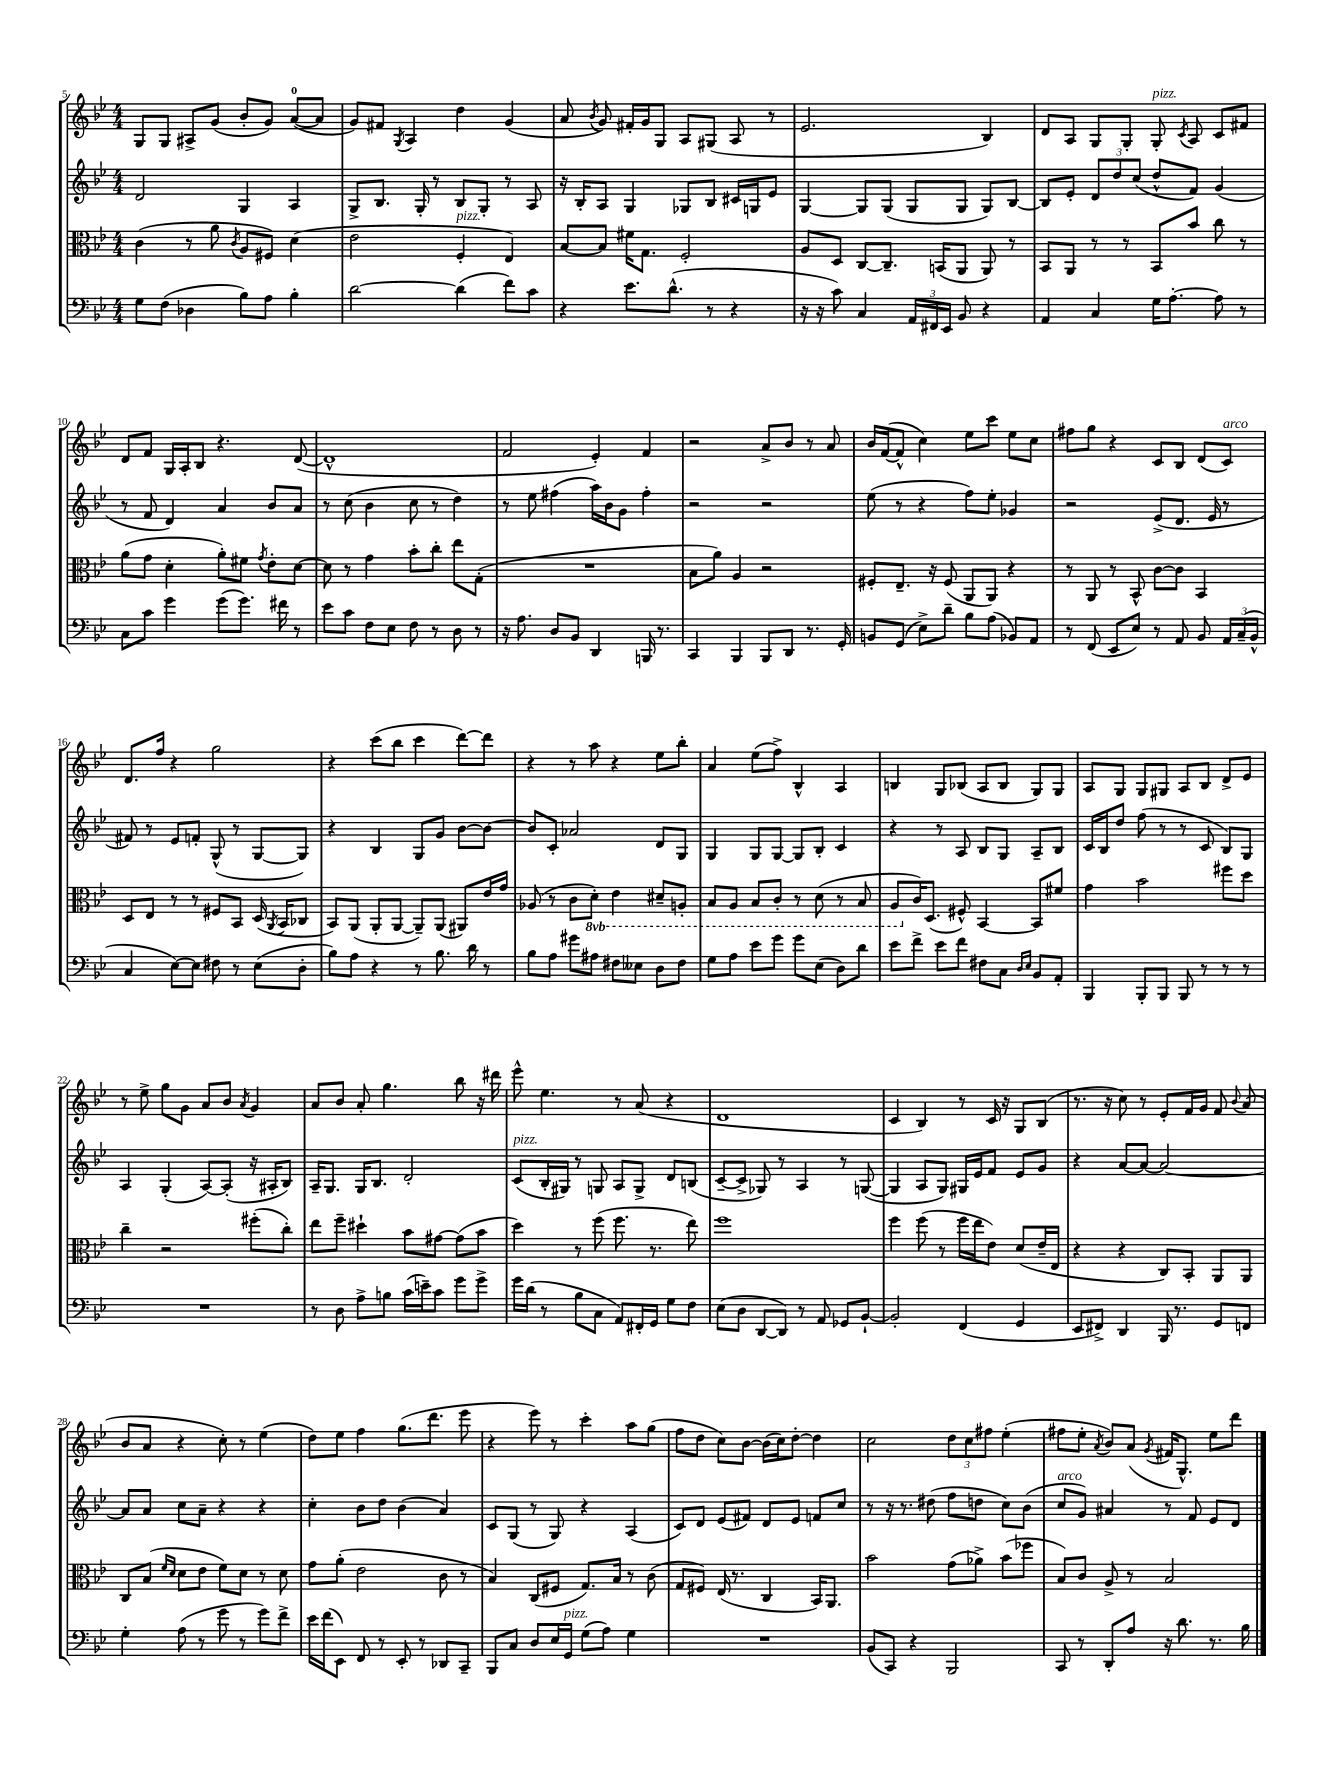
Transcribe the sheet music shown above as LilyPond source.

<<
\new StaffGroup <<
\new Staff = "s0" {
    \clef treble \key bes \major \numericTimeSignature \time 4/4
    \autoBeamOff g8[ g8] ais8[-> g'8]( bes'8[-. g'8]) a'8[-0~( a'8] |
    g'8[) fis'8] \acciaccatura { g8 } a4 d''4 g'4( |
    a'8 \acciaccatura { bes'8 } g'8) fis'16[-. g'16 g8] a8[ gis8]( a8 r8 |
    ees'2. bes4) |
    d'8[ a8] g8[ g8]-. g8-.^\markup { \italic "pizz." } \acciaccatura { c'8 } a8 c'8[ fis'8] |
    d'8[ f'8] g16[ a16-. bes8] r4. d'8~( |
    d'1-^ |
    f'2 ees'4-.) f'4 |
    r2 a'8[-> bes'8] r8 a'8 |
    bes'16[ f'16~( f'8]-^ c''4) ees''8[ c'''8] ees''8[ c''8] |
    fis''8[ g''8] r4 c'8[ bes8] d'8[( c'8]^\markup { \italic "arco" }) |
    d'8.[ f''16] r4 g''2 |
    r4 c'''8[( bes''8] c'''4 d'''8[~) d'''8] |
    r4 r8 a''8 r4 ees''8[ bes''8]-. |
    a'4 ees''8[( f''8]->) bes4-^ a4 |
    b4 g8[ bes8]( a8[ bes8] g8[) g8] |
    a8[ g8] g8[ gis8] a8[ bes8] d'8[-> ees'8] |
    r8 ees''8-> g''8[ g'8] a'8[ bes'8] \acciaccatura { a'8 } g'4 |
    a'8[ bes'8] a'8-. g''4. bes''8 r16 dis'''16 |
    ees'''8-^ ees''4. r8 a'8( r4 |
    d'1 |
    c'4 bes4) r8 c'16 r16 g8[ bes8]( |
    r8. r16 c''8) r8 ees'8[-. f'16 g'16] f'8 \appoggiatura { bes'8 } a'8( |
    bes'8[ a'8] r4 c''8-.) r8 ees''4( |
    d''8[) ees''8] f''4 g''8.[( d'''8.] ees'''8 |
    r4 ees'''8) r8 c'''4-. a''8[ g''8]( |
    f''8[ d''8] c''8[) bes'8]~ bes'16[( c''16) d''8]~-. d''4 |
    c''2 \tuplet 3/2 { d''8[ c''8 fis''8] } ees''4-.( |
    fis''8[ ees''8]-. \acciaccatura { a'8 } bes'8[) a'8]( \acciaccatura { g'8 } fis'16[ g8.]-^) ees''8[ d'''8] \bar "|." |
}
\new Staff = "s1" {
    \clef treble \key bes \major \numericTimeSignature \time 4/4
    \autoBeamOff d'2 g4 a4 |
    g8[-> bes8.] g16-. r8 bes8[ g8]-. r8 a8 |
    r16 bes16[-. a8] g4 ges8[ bes8] cis'16[ g16 ees'8] |
    g4~ g8[ g8]( g8[ g8] g8[) bes8]~ |
    bes8[ ees'8]-. \tuplet 3/2 { d'8[ d''8 c''8]( } d''8[-^ f'8]) g'4( |
    r8 f'8 d'4) a'4 bes'8[ a'8] |
    r8 c''8( bes'4 c''8 r8 d''4) |
    r8 ees''8 fis''4( a''16[) bes'16 g'8] fis''4-. |
    r2 r2 |
    ees''8( r8 r4 f''8[) ees''8]-. ges'4 |
    r2 ees'8[->( d'8.] ees'16 r8 |
    fis'8) r8 ees'8[ f'8]-. g8-^( r8 g8[~ g8]) |
    r4 bes4 g8[ g'8] bes'8[~ bes'8]~ |
    bes'8[ c'8]-. aes'2 d'8[ g8] |
    g4 g8[ g8]~ g8[ bes8]-. c'4 |
    r4 r8 a8 bes8[ g8] a8[-- bes8] |
    c'16[ bes16 d''8] f''8( r8 r8 c'8 bes8[) g8] |
    a4 g4-.( a8[~) a8]-.( r16 ais16[-. bes8]) |
    a16[-- g8.] g16[ bes8.] d'2-. |
    c'8[^\markup { \italic "pizz." }( bes16-. gis16]) r8 g8 a8[ g8]-> d'8[ b8]( |
    c'8[~-- c'8]-> ges8) r8 a4 r8 g8~( |
    g4 a8[ g8]) gis16[ ees'16 f'8] ees'8[ g'8] |
    r4 a'8[~ a'8]~ a'2~ |
    a'8[ a'8] c''8[ a'8]-- r4 r4 |
    c''4-. bes'8[ d''8] bes'4( a'4) |
    c'8[ g8]( r8 g8) r4 a4( |
    c'8[) d'8] ees'8[( fis'8]) d'8[ ees'8] f'8[ c''8] |
    r8 r16 r8. dis''8( f''8[ d''8] c''8[) bes'8]( |
    c''8[^\markup { \italic "arco" } g'8]) ais'4 r8 f'8 ees'8[ d'8] \bar "|." |
}
\new Staff = "s2" {
    \clef alto \key bes \major \numericTimeSignature \time 4/4 \set Staff.ottavationMarkups = #ottavation-simple-ordinals
    \autoBeamOff c'4( r8 a'8 \acciaccatura { c'8 } a8[ fis8]) d'4( |
    ees'2 f4-.^\markup { \italic "pizz." } ees4) |
    bes8[~ bes8] fis'16[ g8.] f2-. |
    a8[ d8] c8[~ c8.]-- b,16[( a,8] a,8) r8 |
    bes,8[ a,8] r8 r8 bes,8[ bes'8] c''8 r8 |
    a'8[( g'8] d'4-. a'8[-.) fis'8] \acciaccatura { g'8 } ees'8[-. d'8]~ |
    d'8 r8 g'4 bes'8[-. c''8]-. ees''8[ g8]-.( |
    R1 |
    bes8[ a'8]) a4 r2 |
    fis8[-. ees8.]-- r16 fis8( a,8[ a,8]) r4 |
    r8 a,8 r8 bes,8-^ c'8[~ c'8] bes,4 |
    d8[ ees8] r8 r8 fis8[ bes,8] d16( \acciaccatura { a,8 } bes,16[ ces8] |
    bes,8[) a,8]( a,8[-. a,8]~ a,8[--) a,8]( ais,8[) ees'16 g'16] |
    aes8( r8 c'8[ \ottava #-1 d8]-.) ees4 dis8[-- a,!8]-. |
    bes,8[ a,8] bes,8[ c8]-. r8 d8( r8 bes,8 |
    a,8[ \ottava #0 c'16) d8.]( fis8-^) bes,4~ bes,8[ fis'8] |
    g'4 bes'2 fis''8[ d''8] |
    c''4-- r2 fis''8[-.( c''8]-.) |
    ees''8[ f''8]-- dis''4-! bes'8[ gis'8]~ gis'8[( bes'8] |
    d''4) r8 f''8( f''8. r8. ees''8) |
    f''1 |
    f''4 f''8( r8 f''16[ ees''16 ees'8]) d'8[( ees'16-- ees16] |
    r4 r4 c8[) bes,8]-. a,8[ a,8] |
    c8[ bes8]( \grace { f'16[ d'16] } d'8[ ees'8] f'8[) d'8] r8 d'8 |
    g'8[ a'8]-.( ees'2 c'8 r8 |
    bes4) c8[( fis8] g8.[) bes16] r8 c'8( |
    g8[ fis8]) ees16( r8. c4 bes,16[) a,8.] |
    bes'2 g'8[( aes'8]->) bes'8[( fes''8] |
    bes8[) c'8] a8-> r8 bes2 \bar "|." |
}
\new Staff = "s3" {
    \clef bass \key bes \major \numericTimeSignature \time 4/4
    \autoBeamOff g8[ f8]( des4 bes8[) a8] bes4-. |
    d'2~ d'4( f'8[) c'8] |
    r4 ees'8.[ d'8.]-^( r8 r4 |
    r16 r16 c'8) c4 \tuplet 3/2 { a,16[ fis,16 ees,16] } bes,8 r4 |
    a,4 c4 g16[ a8.]~-. a8 r8 |
    c8[ c'8] g'4 g'8[( g'8.]) fis'16 r8 |
    ees'8[ c'8] f8[ ees8] f8 r8 d8 r8 |
    r16 a8. d8[ bes,8] d,4 b,,16 r8. |
    c,4 bes,,4 bes,,8[ d,8] r8. g,16-. |
    b,8[ g,8]( ees8[->) d'8]-- bes8[ a8]( bes,8[) a,8] |
    r8 f,8( ees,8[ ees8]) r8 a,8 bes,8 \tuplet 3/2 { a,16[ c16--( bes,16]-^ } |
    c4 ees8[~) ees8] fis8 r8 ees8[( d8]-. |
    bes8[) a8] r4 r8 bes8. d'16 r8 |
    bes8[ a8] gis'8[ ais8] fis8[ eeses8] d8[ fis8] |
    g8[ a8] ees'8[ g'8] g'8[ ees8]( d8[) d'8] |
    ees'8[ f'8]-> ees'8[ f'8] fis8[ c8] \grace { d16[ ees16] } bes,8[ a,8]-. |
    bes,,4 bes,,8[-. bes,,8] bes,,8 r8 r8 r8 |
    R1 |
    r8 d8 a8[-> b8] c'16[( e'16--) c'8] g'8[ g'8]-> |
    g'16[ d'16]( r8 bes8[ c8] a,8[) fis,16-. g,16] g8[ f8] |
    ees8[( d8] d,8[~ d,8]) r8 a,8 ges,8[ bes,8]~-! |
    bes,2-. f,4( g,4 |
    ees,8[ fis,8]->) d,4 bes,,16 r8. g,8[ f,8] |
    g4-. a8( r8 g'8 r8 g'8[) f'8]-> |
    ees'16[ f'16( ees,8]) f,8 r8 ees,8-. r8 des,8[ c,8]-- |
    bes,,8[ c8] d8[ ees16 g,16]^\markup { \italic "pizz." } g8[( a8]) g4 |
    R1 |
    bes,8[( c,8]) r4 bes,,2 |
    c,8 r8 d,8[-. a8] r16 d'8. r8. bes16 \bar "|." |
}
>>
>>
\layout { \context { \Score currentBarNumber = #5 } }
